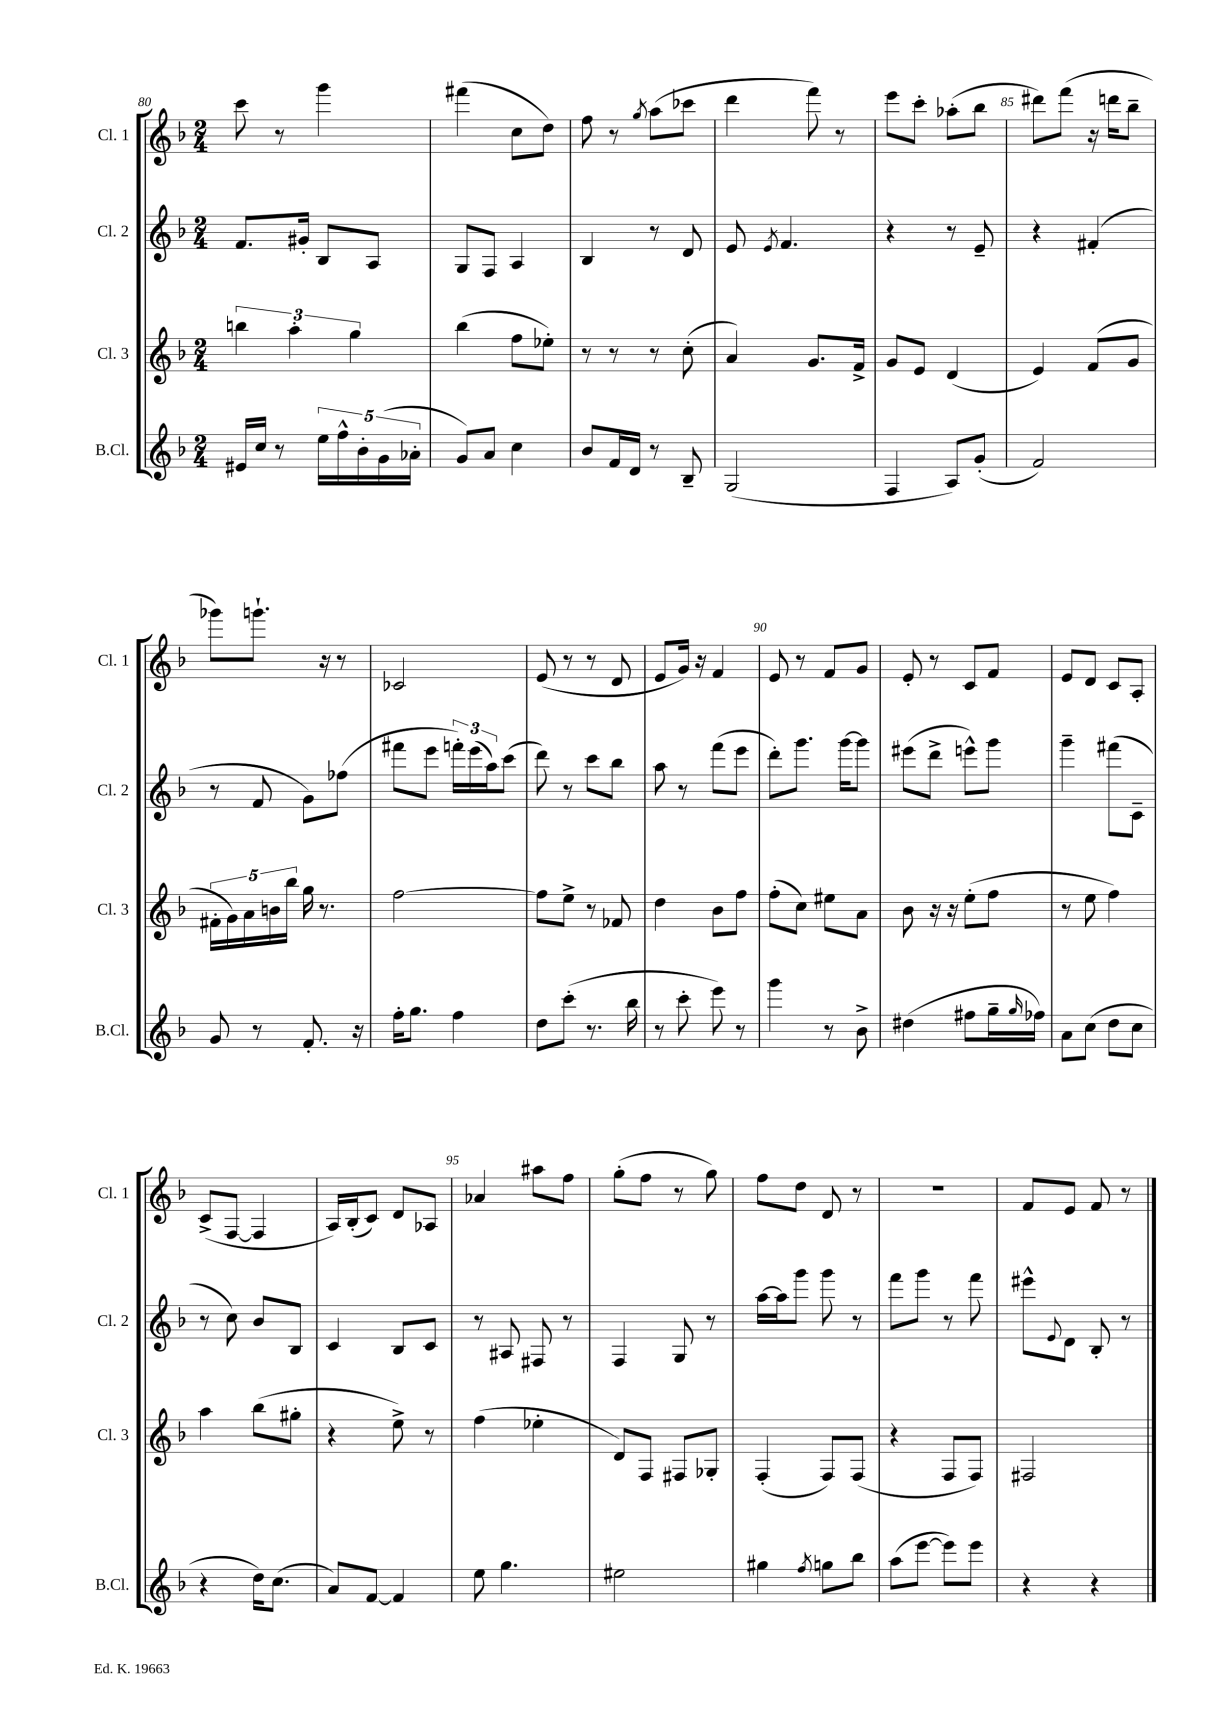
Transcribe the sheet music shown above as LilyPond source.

<<
\new StaffGroup <<
\new Staff = "s0" \with { instrumentName = "Cl. 1" shortInstrumentName = "Cl. 1" } {
    \clef treble \key f \major \numericTimeSignature \time 2/4
    c'''8 r8 g'''4 |
    fis'''4( c''8 d''8) |
    f''8 r8 \acciaccatura { g''8 } a''8( ces'''8 |
    d'''4 f'''8) r8 |
    e'''8 c'''8-. aes''8-.( bes''8 |
    dis'''8) f'''8( r16 d'''16 bes''8-- |
    ges'''8) g'''8.-! r16 r8 |
    ces'2 |
    e'8( r8 r8 d'8 |
    e'8 g'16) r16 f'4 |
    e'8 r8 f'8 g'8 |
    e'8-. r8 c'8 f'8 |
    e'8 d'8 c'8 a8-. |
    c'8->( f8~ f4 |
    a16) bes16-.( c'8) d'8 aes8 |
    aes'4 ais''8 f''8 |
    g''8-.( f''8 r8 g''8) |
    f''8 d''8 d'8 r8 |
    r2 |
    f'8 e'8 f'8 r8 \bar "|." |
}
\new Staff = "s1" \with { instrumentName = "Cl. 2" shortInstrumentName = "Cl. 2" } {
    \clef treble \key f \major \numericTimeSignature \time 2/4
    f'8. gis'16-. bes8 a8 |
    g8 f8 a4 |
    bes4 r8 d'8 |
    e'8 \acciaccatura { e'8 } f'4. |
    r4 r8 e'8-- |
    r4 fis'4-.( |
    r8 f'8 g'8) fes''8( |
    fis'''8 e'''8 \tuplet 3/2 { f'''16-.) e'''16( a''16) } c'''8( |
    d'''8) r8 c'''8 bes''8 |
    a''8 r8 f'''8( e'''8 |
    d'''8-.) g'''8. g'''16~ g'''8 |
    eis'''8( d'''8-> e'''8-^) g'''8 |
    g'''4-- fis'''8( c'8-- |
    r8 c''8) bes'8 bes8 |
    c'4 bes8 c'8 |
    r8 ais8 fis8 r8 |
    f4 g8 r8 |
    a''16~ a''16 g'''8 g'''8 r8 |
    f'''8 g'''8 r8 f'''8 |
    eis'''8-^ \appoggiatura { e'8 } d'8 bes8-. r8 \bar "|." |
}
\new Staff = "s2" \with { instrumentName = "Cl. 3" shortInstrumentName = "Cl. 3" } {
    \clef treble \key f \major \numericTimeSignature \time 2/4
    \tuplet 3/2 { b''4 a''4-. g''4 } |
    bes''4( f''8 ees''8-.) |
    r8 r8 r8 c''8-.( |
    a'4) g'8. f'16-> |
    g'8 e'8 d'4( |
    e'4) f'8( g'8 |
    \tuplet 5/4 { fis'16-. g'16) a'16 b'16 bes''16 } g''16 r8. |
    f''2~ |
    f''8 e''8-> r8 fes'8 |
    d''4 bes'8 f''8 |
    f''8-.( c''8) eis''8 a'8 |
    bes'8 r16 r16 e''8-.( f''8 |
    r8 e''8 f''4) |
    a''4 bes''8( gis''8-. |
    r4 e''8->) r8 |
    f''4( ees''4-. |
    d'8) f8 fis8 ges8-. |
    f4-.( f8) f8( |
    r4 f8 f8) |
    fis2 \bar "|." |
}
\new Staff = "s3" \with { instrumentName = "B.Cl." shortInstrumentName = "B.Cl." } {
    \clef treble \key f \major \numericTimeSignature \time 2/4
    eis'16 c''16 r8 \tuplet 5/4 { e''16 f''16-^ bes'16-. g'16( aes'16-. } |
    g'8) a'8 c''4 |
    bes'8 f'16 d'16 r8 bes8-- |
    g2( |
    f4 a8) g'8-.( |
    f'2) |
    g'8 r8 f'8.-. r16 |
    f''16-. g''8. f''4 |
    d''8 c'''8-.( r8. bes''16 |
    r8 c'''8-. e'''8) r8 |
    g'''4 r8 bes'8-> |
    dis''4( fis''8 g''16-- \grace { g''16 } fes''16) |
    a'8 c''8( d''8 c''8 |
    r4 d''16) c''8.( |
    a'8) f'8~ f'4 |
    e''8 g''4. |
    eis''2 |
    gis''4 \acciaccatura { f''8 } g''8 bes''8 |
    a''8( e'''8~ e'''8) e'''8 |
    r4 r4 \bar "|." |
}
>>
>>
\layout { \context { \Score currentBarNumber = #80 \override BarNumber.break-visibility = ##(#f #t #t) barNumberVisibility = #(every-nth-bar-number-visible 5) } }
